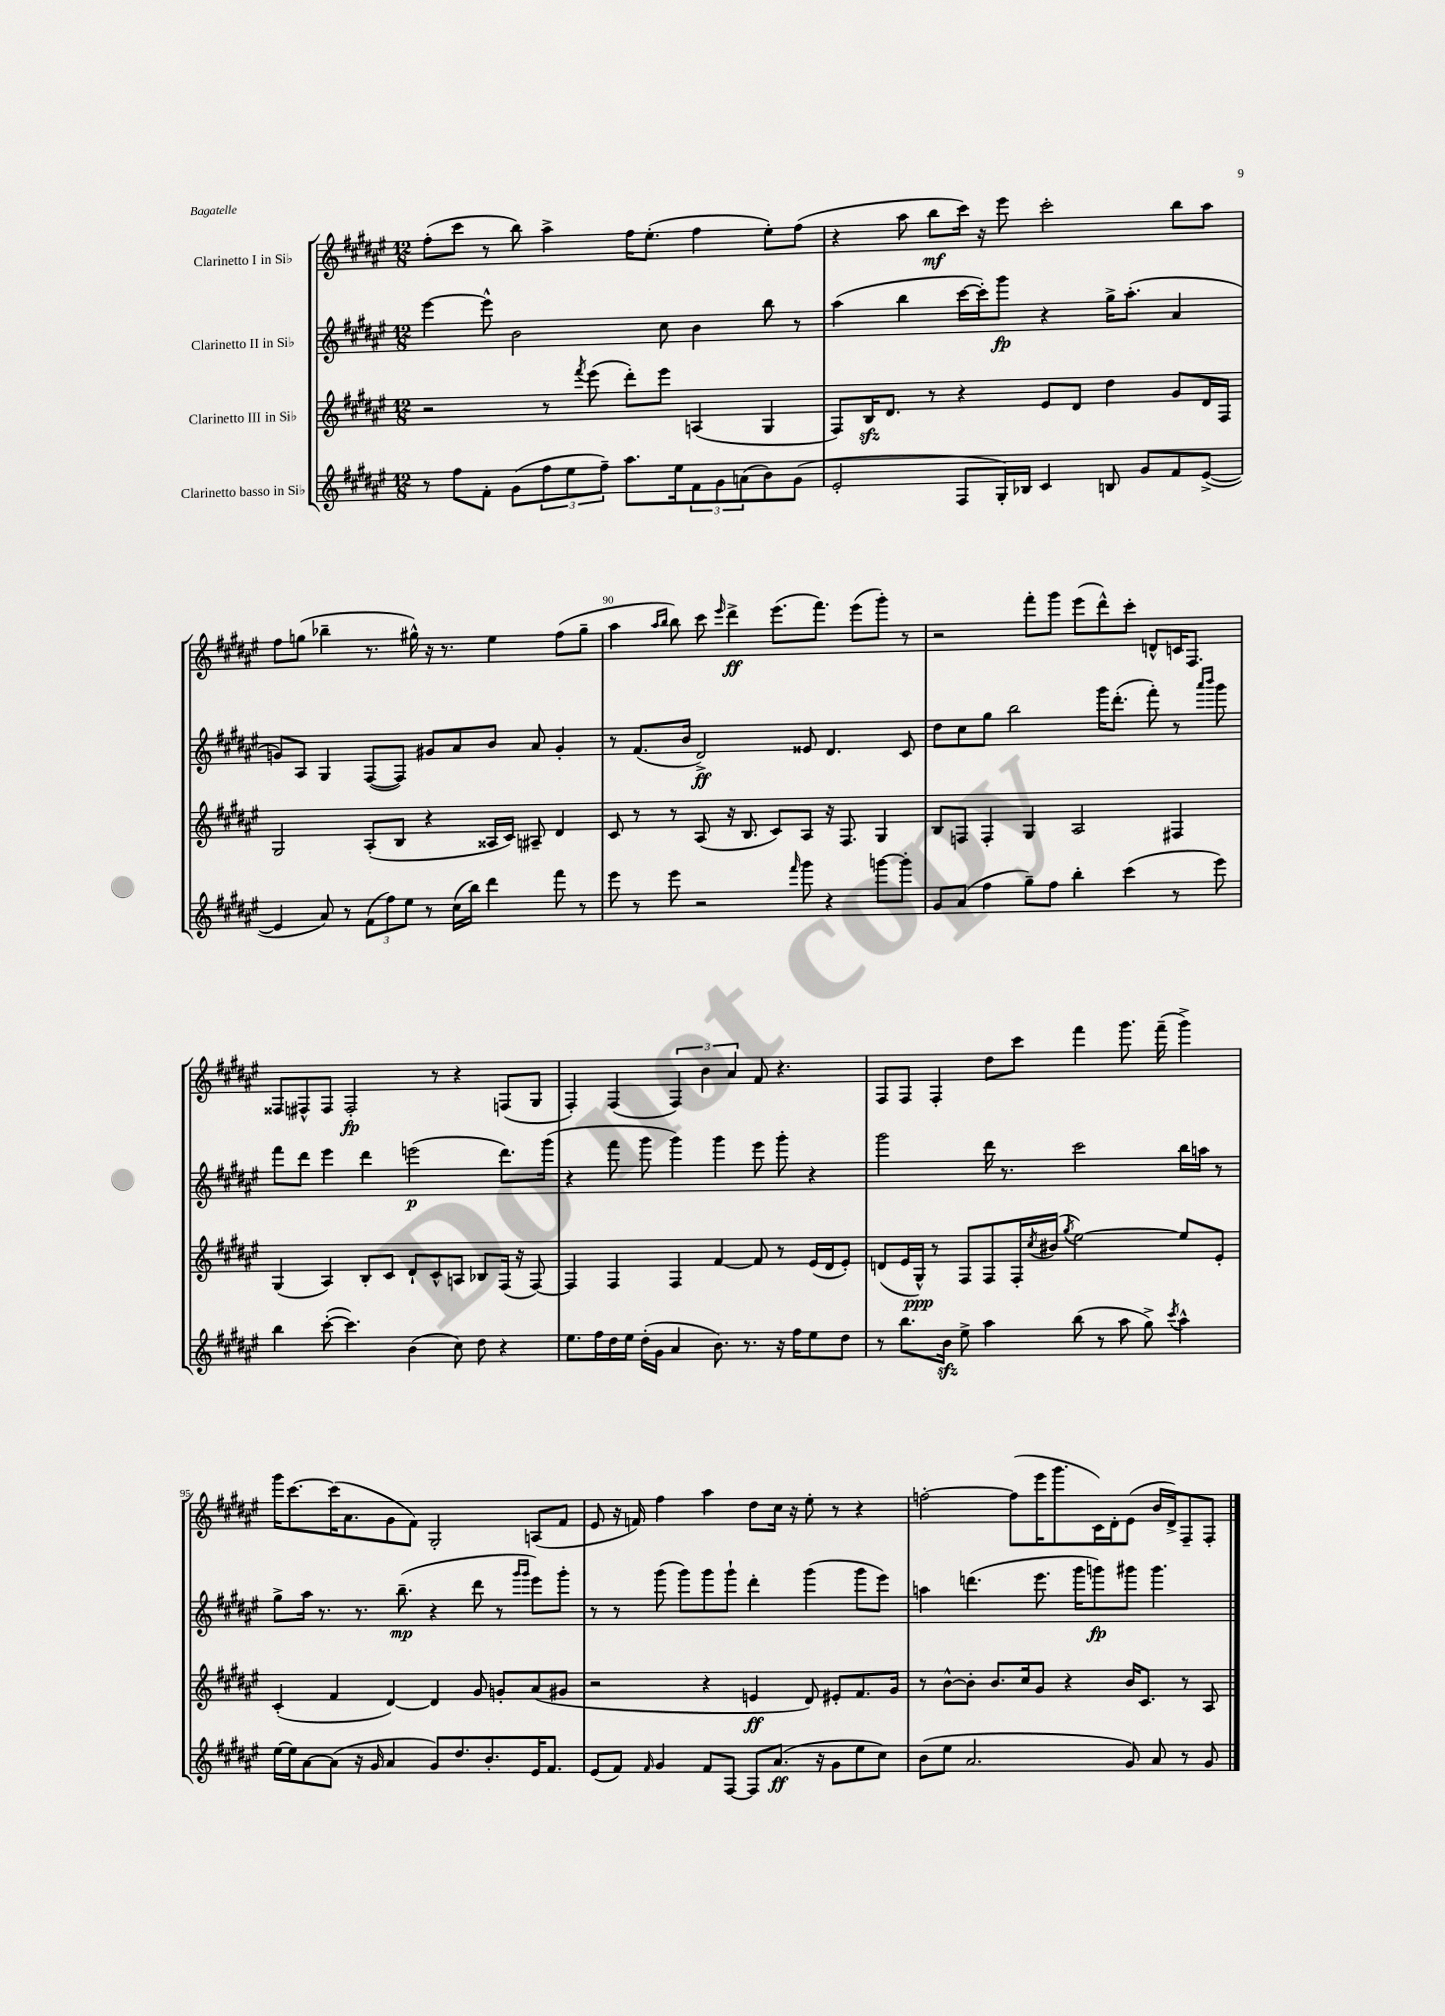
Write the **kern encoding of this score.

**kern	**kern	**kern	**kern
*staff4	*staff3	*staff2	*staff1
*clefG2	*clefG2	*clefG2	*clefG2
*k[f#c#g#d#a#e#]	*k[f#c#g#d#a#e#]	*k[f#c#g#d#a#e#]	*k[f#c#g#d#a#e#]
*M12/8	*M12/8	*M12/8	*M12/8
8r	2r	[4eee#	(8ff#'
8ff#	.	.	8ccc#
8f#'	.	8eee#^^]	8r
(8g#	.	2b	8bb)
12ff#	8r	.	4aa#^
12ee#	.	.	.
.	8qfff#	.	.
.	(8eee#	.	.
12ff#~)	.	.	.
8.aa#	8ddd#')	.	16ff#
.	.	.	(8.ee#'
.	8eee#	8cc#	.
16ee#	.	.	.
12f#	(4A	4b	4ff#
12g#	.	.	.
(12a	.	.	.
8b)	4G#	8bb	8ee#')
(8g#	.	8r	(8ff#
=	=	=	=
2e#'	8F#)	(4aa#	4r
.	16B	.	.
.	8.d#	.	.
.	.	4bb	8aa#
.	8r	.	8bb
8F#	4r	[16ccc#	16ccc#)
.	.	16ccc#'])	16r
16G#')	.	8ggg#	8eee#
16B-	.	.	.
4c#	8e#	4r	2ccc#'
.	8d#	.	.
8B	4dd#	16gg#^	.
.	.	(8.aa#'	.
8g#	.	.	.
8f#	8g#	4a#	8bb
([8e#^	16d#	.	8aa#
.	16F#	.	.
=	=	=	=
4e#]	2G#	8g)	8ff#
.	.	8A#	(8gg
8a#)	.	4G#	4bb-~
8r	.	.	.
(12f#	(8A#'	([8F#	8.r
12ff#)	.	.	.
.	8B	8F#])	.
12ee#	.	.	.
.	.	.	16gg#^^)
8r	4r	8g#	16r
.	.	.	8.r
(16cc#	.	8a#	.
16bb)	.	.	.
4ddd#	16A##	8b	4ee#
.	16c#)	.	.
.	8A#~	8a#	.
8fff#	4d#	4g#'	(8ff#
8r	.	.	8gg#~
=	=	=	=
8eee#	8c#	8r	4aa#
8r	8r	(8.f#	.
.	.	.	16qqaa#
.	.	.	16qqbb
8eee#	8r	.	8bb)
.	.	16b	.
2r	(8A#	2d#^)	8ccc#
.	.	.	16qqeee#
.	16r	.	4ddd#^
.	8.B	.	.
.	8c#)	.	(8.eee#
16qqfff#	.	.	.
8ggg#	8A#	8e##	.
.	.	.	8.fff#)
4r	16r	4.d#	.
.	8.F#	.	.
.	.	.	(8eee#
[8ggg	4G#	.	8ggg#')
8ggg']	.	8c#	8r
=	=	=	=
8g#	8B	8dd#	2r
(8a#	8F	8cc#	.
4ff#	4F'	8gg#	.
.	.	2bb	.
8gg#~)	4G#	.	8fff#'
8ff#	.	.	8ggg#
4bb'	2A#	.	(8eee#
.	.	16ggg#	8ddd#^^)
.	.	(8.ddd#'	.
(4ccc#	.	.	8ccc#'
.	.	8fff#')	8d^^
8r	4F#	8r	16c
.	.	.	8.F#
.	.	16qqaaa#	.
.	.	16qqbbb	.
8eee#)	.	8ggg#	.
=	=	=	=
4bb	(4G#	8fff#	8F##
.	.	8ddd#	8F#^^
([8ccc#'	4A#)	4eee#	8F#
4.ccc#])	.	.	2F#'
.	8B'	4ddd#	.
.	8c#	.	.
(4b	8d#`	(2eee	.
.	8c#^^	.	8r
8cc#)	8A	.	4r
8dd#	8B-	.	.
4r	(16F#	8.ddd#)	(8F
.	16r	.	.
.	[8F#)	.	8G#
.	.	(16ggg#	.
=	=	=	=
8.ee#	4F#]	4r	4F#')
16ff#	.	.	.
16dd#	4F#	8fff#	(4F#
16ee#	.	.	.
(16dd#'	.	8ggg#	.
16g#	.	.	.
4a#	4F#	4ggg#)	6F#)
.	.	.	6b
8.b)	[4f#	4ggg#	.
.	.	.	6a#
8.r	.	.	.
.	8f#]	8eee#	8f#
16r	8r	8ggg#'	4.r
16ff#	.	.	.
8ee#	(16e#	4r	.
.	16d#	.	.
8dd#	8e#')	.	.
=	=	=	=
8r	(8d	2ggg#	8F#
8.bb	16e#	.	8F#
.	16G#^^)	.	.
.	8r	.	4F#'
16b	.	.	.
8ee#^	8F#	.	.
4aa#	8F#	16ddd#	8dd#
.	.	8.r	.
.	16F#'	.	8ccc#
.	8qcc#	.	.
.	(16b#	.	.
.	8qgg#	.	.
(8bb	[2ee#)	2ccc#	4fff#
8r	.	.	.
8aa#	.	.	8.ggg#
8gg#^)	.	.	.
.	.	.	(16fff#~
8qccc#	.	.	.
4aa#^^	8ee#]	16bb	4ggg#^)
.	.	16aa	.
.	8e#'	8r	.
=	=	=	=
[16ee#	(4c#'	8gg#^	16ggg#
16ee#]	.	.	[8.ccc#
[8a#	.	16aa#	.
.	.	8.r	.
(8a#]	4f#	.	(16ccc#]
.	.	.	8.a#
16r	.	8.r	.
16g#	.	.	.
4a#	[4d#)	.	8g#
.	.	(8.bb~	.
.	.	.	8f#)
8g#)	4d#]	4r	2G#'
8.dd#	.	.	.
.	8g#	8ddd#	.
8.b'	.	.	.
.	8g'	8r	.
.	.	16qqggg#	.
.	.	16qqggg#	.
16e#	(8a#	8eee#)	(8A
8.f#	.	.	.
.	8g#	8ggg#'	8f#
=	=	=	=
(8e#	2r	8r	8e#
8f#)	.	8r	16r
.	.	.	16f)
16qqf#	.	.	.
4g#	.	(8ggg#	4ff#
.	.	8ggg#)	.
8f#	4r	8ggg#	4aa#
[8F#	.	8ggg#`	.
8F#]	4e	4ddd#'	8dd#
(8.a#	.	.	16cc#
.	.	.	16r
.	8d#)	(4ggg#	8ee#'
16r	.	.	.
8g#	8e#'	.	8r
8ee#	8.f#	8ggg#	4r
8cc#)	.	8eee#)	.
.	16g#	.	.
=	=	=	=
(8b	8r	4aa	[2ff'
8ee#	[8b^^	.	.
2.a#	8b']	(4.ddd	.
.	8.b	.	.
.	.	.	(8ff]
.	16cc#	.	.
.	8g#	8.eee#	16eee#
.	.	.	8.ggg#
.	4r	.	.
.	.	16ggg#	.
.	.	8ggg)	16c#)
.	.	.	16d#'
8g#)	16b	8ggg#	(8e#
.	8.c#	.	.
8a#	.	4.ggg#	16b
.	.	.	16d#^)
8r	8r	.	8F#~
8g#	8A#	.	8F#'
==	==	==	==
*-	*-	*-	*-
